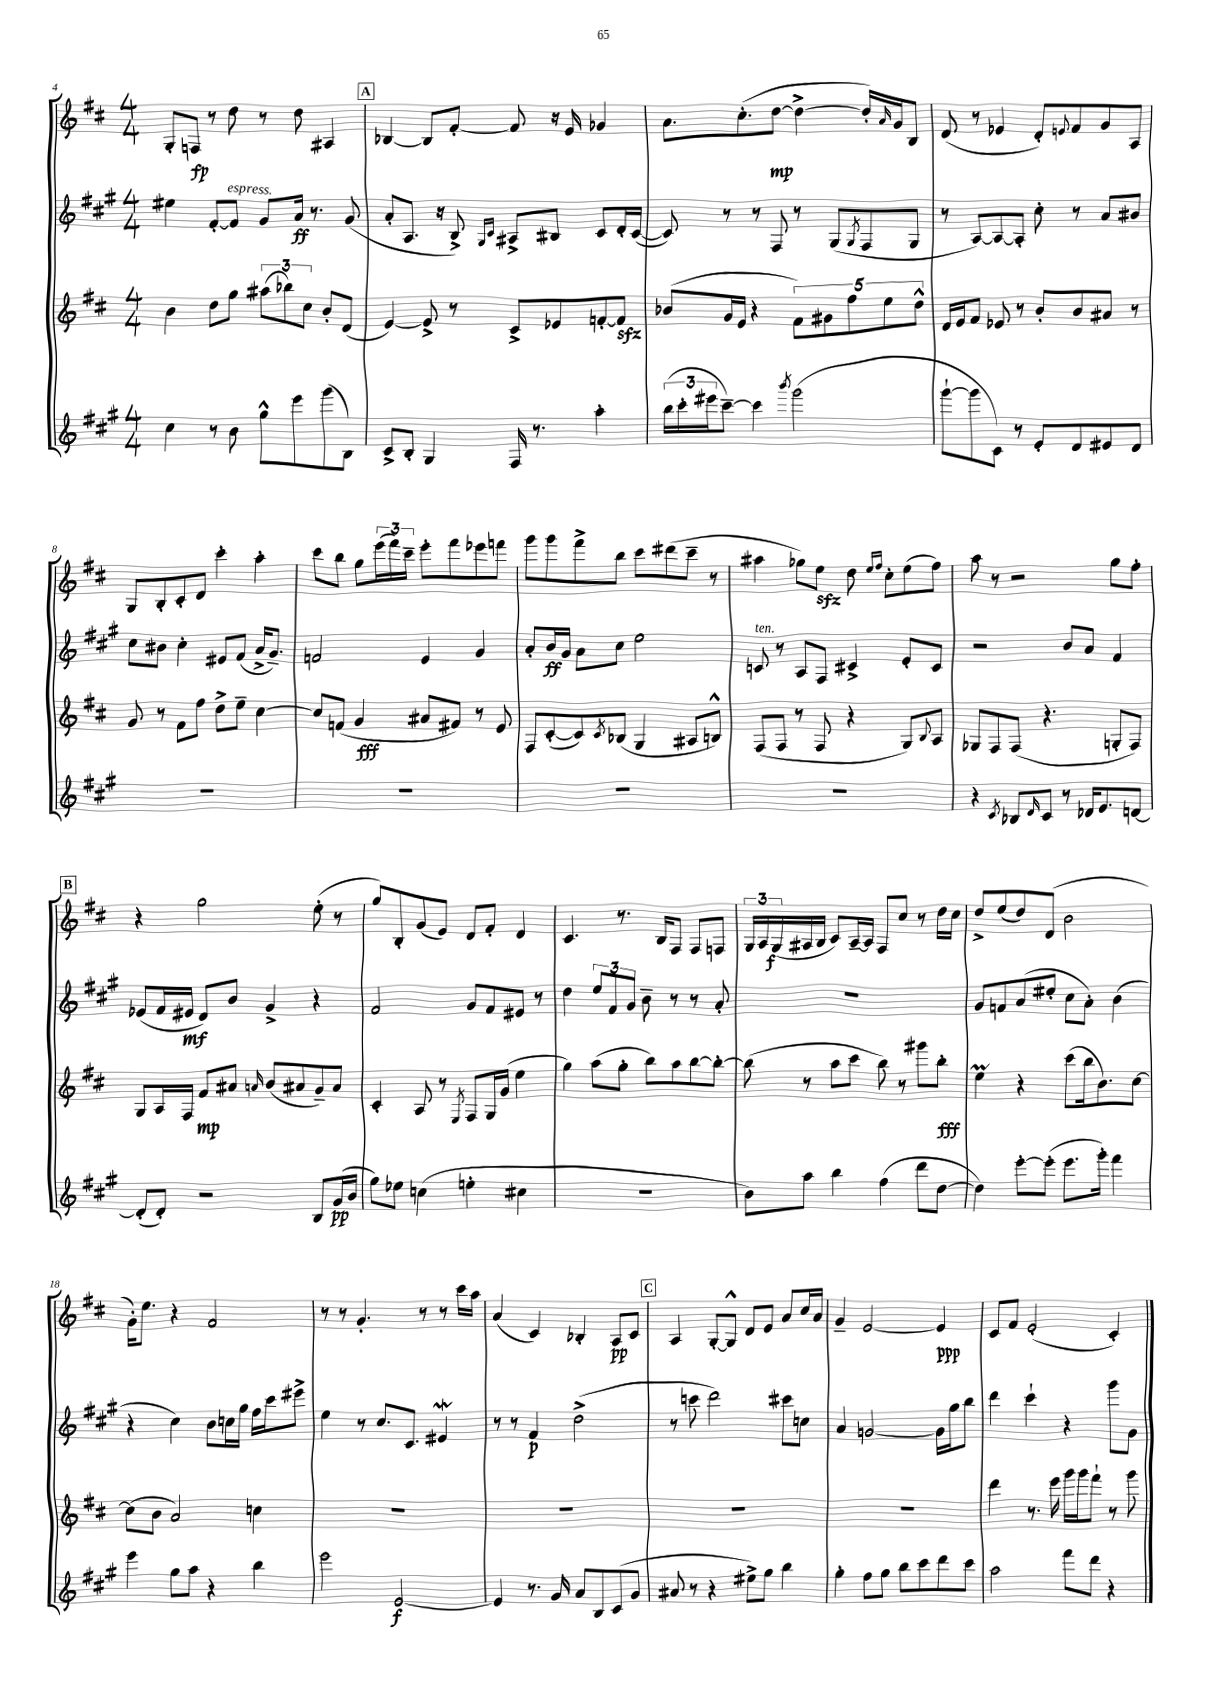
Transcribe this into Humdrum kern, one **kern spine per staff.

**kern	**dynam	**kern	**dynam	**kern	**dynam	**kern	**dynam
*part4	*part4	*part3	*part3	*part2	*part2	*part1	*part1
*staff4	*staff4	*staff3	*staff3	*staff2	*staff2	*staff1	*staff1
*clefG2	*	*clefG2	*	*clefG2	*	*clefG2	*
*k[f#c#g#]	*	*k[f#c#]	*	*k[f#c#g#]	*	*k[f#c#]	*
*M4/4	*	*M4/4	*	*M4/4	*	*M4/4	*
=4	=4	=4	=4	=4	=4	=4	=4
4cc#\	.	4b\	.	4ee#X\	.	8G'/L	.
.	.	.	.	.	.	8Fn/J	fp
8r	.	8dd\L	.	[8f#'/L	.	8r	.
!	!	!	!	!LO:TX:a:i:t=espress.	!	!	!
8b\	.	8gg\J	.	8f#/J]	.	8dd\	.
8gg#^^\L	.	(12aa#X\L	.	8g#/L	.	8r	.
.	.	12bb-X\)	.	.	.	.	.
8eee\	.	.	.	16a/Jk	ff	8dd\	.
.	.	12cc#\J	.	.	.	.	.
.	.	.	.	8.r	.	.	.
(8ggg#\	.	8b'/L	.	.	.	4A#X/	.
8B\J)	.	(8d/J	.	(8g#/	.	.	.
!!LO:REH:place=s1:t=A
=5	=5	=5	=5	=5	=5	=5	=5
8c#^/L	.	[4e/)	.	8a'/L	.	[4B-X/	.
8B'/J	.	.	.	8.A/J	.	.	.
4G#/	.	8e^/]	.	.	.	8B-/L]	.
.	.	.	.	16r	.	.	.
.	.	8r	.	8B^/)	.	[8f#'/J	.
.	.	.	.	16qqG#/LL	.	.	.
.	.	.	.	16qqc#/JJ	.	.	.
16F#/	.	8c#^/L	.	8A#X^/L	.	8f#/]	.
8.r	.	.	.	.	.	.	.
.	.	8e-X/	.	8B#X/J	.	16r	.
.	.	.	.	.	.	16e/	.
4aa'\	.	[8fn'/	.	8c#/L	.	4g-X/	.
.	.	8fzz/J]	.	16d'/L	.	.	.
.	.	.	.	([16c#/JJ	.	.	.
=6	=6	=6	=6	=6	=6	=6	=6
(24bb\LL	.	(8b-X/L	.	8c#/])	.	8.a\L	.
24ccc#'\	.	.	.	.	.	.	.
24eee#X\J	.	.	.	.	.	.	.
[8ccc#~\J)	.	16g/L	.	8r	.	.	.
.	.	16e/JJ	.	.	.	(8.cc#'\	.
4ccc#\]	.	4r	.	8r	.	.	.
.	.	.	.	8F#/	.	[8dd\J	mp
8qbbb/	.	.	.	.	.	.	.
(2ggg#\	.	10f#\L)	.	8r	.	4dd^\_	.
.	.	10g#X\	.	.	.	.	.
.	.	.	.	(8G#/L	.	.	.
.	.	10ff#\	.	.	.	.	.
.	.	.	.	8qG#/	.	.	.
.	.	.	.	8F#/	.	16dd'/LL])	.
.	.	10ee\	.	.	.	.	.
.	.	.	.	.	.	16qqa/	.
.	.	.	.	.	.	16g/J	.
.	.	.	.	8G#/J	.	8B/J	.
.	.	10dd^^\J	.	.	.	.	.
=7	=7	=7	=7	=7	=7	=7	=7
[8ggg#`\L	.	16d/LL	.	8r	.	(8d/	.
.	.	16e/J	.	.	.	.	.
8ggg#\]	.	8f#/J	.	[8A/L)	.	8r	.
8c#\J)	.	8e-X/	.	8A/_	.	4e-X/	.
8r	.	8r	.	8A'/J]	.	.	.
8e'/L	.	8b'/L	.	8cc#'\	.	8d'/L)	.
.	.	.	.	.	.	8qqen/	.
8d/	.	8b/	.	8r	.	8f#/	.
8e#X/	.	8a#X/J	.	8a/L	.	8g/	.
8d/J	.	8r	.	8b#X/J	.	8A/J	.
!!LO:LB:g=z
=8	=8	=8	=8	=8	=8	=8	=8
1r	.	8g/	.	8cc#\L	.	8G/L	.
.	.	8r	.	8b#X\J	.	8B'/	.
.	.	8f#\L	.	4cc#'\	.	8c#'/	.
.	.	8ff#\J	.	.	.	8d/J	.
.	.	8dd^\L	.	8e#X/L	.	4ccc#'\	.
.	.	8ee~\J	.	(8f#/J	.	.	.
.	.	[4cc#\	.	16a^/KL	.	4aa'\	.
.	.	.	.	8.g#~/J)	.	.	.
=9	=9	=9	=9	=9	=9	=9	=9
1r	.	8cc#/L]	.	2fn/	.	8ccc#\L	.
.	.	(8fn/J	.	.	.	8bb\J	.
.	.	4g/	fff	.	.	8gg\L	.
.	.	.	.	.	.	(24eee\L	.
.	.	.	.	.	.	24fff#\)	.
.	.	.	.	.	.	24ccc#~\JJ	.
.	.	8a#X/L	.	4e/	.	8eee'\L	.
.	.	8f#X/J)	.	.	.	8fff#\	.
.	.	8r	.	4g#/	.	8eee-X\	.
.	.	8e/	.	.	.	8fffn\J	.
=10	=10	=10	=10	=10	=10	=10	=10
1r	.	8F#/L	.	8a'/L	.	8ggg\L	.
.	.	([8c#'/	.	16b/L	ff	8ggg\	.
.	.	.	.	16g#/JJ	.	.	.
.	.	8c#/])	.	8a\L	.	8fff#^\	.
.	.	8qc#/	.	.	.	.	.
.	.	(8B-X/J	.	8cc#\J	.	8bb\J	.
.	.	4G/	.	2ee\	.	8ccc#\L	.
.	.	.	.	.	.	(8ddd#X\	.
.	.	8A#X/L	.	.	.	8ccc#~\J	.
.	.	8Bn^^/J)	.	.	.	8r	.
=11	=11	=11	=11	=11	=11	=11	=11
!	!	!	!	!LO:TX:a:i:t=ten.	!	!	!
1r	.	(8F#/L	.	8cn/	.	4aa#X\	.
.	.	8F#/J	.	8r	.	.	.
.	.	8r	.	8A/L	.	8gg-X\L)	.
.	.	8F#/	.	8F#/J	.	8eezz\J	.
.	.	4r	.	4c#X^/	.	8dd\	.
.	.	.	.	.	.	16qqee/LL	.
.	.	.	.	.	.	16qqff#/JJ	.
.	.	.	.	.	.	8cc#'\L	.
.	.	8G/L)	.	8e'/L	.	(8ee\	.
.	.	8qqB/	.	.	.	.	.
.	.	8A/J	.	8c#/J	.	8ff#\J)	.
=12	=12	=12	=12	=12	=12	=12	=12
4r	.	8G-X/L	.	2r	.	8aa\	.
.	.	8F#/	.	.	.	8r	.
8qc#/	.	.	.	.	.	.	.
8B-X/L	.	(8F#/J	.	.	.	2r	.
16qqd/	.	.	.	.	.	.	.
8c#/J	.	4.r	.	.	.	.	.
8r	.	.	.	8b/L	.	.	.
16d-X/KL	.	.	.	8a/J	.	.	.
8.e/	.	.	.	.	.	.	.
.	.	8Gn'/L	.	4f#/	.	8gg\L	.
[8dn/J	.	8F#/J)	.	.	.	8ff#'\J	.
!!LO:LB:g=z
!!LO:REH:place=s1:t=B
=13	=13	=13	=13	=13	=13	=13	=13
(8d'/L]	.	8G/L	.	(8e-X/L	.	4r	.
8d'/J)	.	16A/L	.	16f#/L	.	.	.
.	.	16F#/JJ	.	16e#X/JJ	mf	.	.
2r	.	8f#/L	mp	8d/L)	.	2gg\	.
.	.	8a#X/J	.	8b/J	.	.	.
.	.	16qqan/	.	.	.	.	.
.	.	(8b/L	.	4g#^/	.	.	.
.	.	8a#X/	.	.	.	.	.
8B/L	.	8g~/)	.	4r	.	(8ee'\	.
(16g#/L	pp	8a#/J	.	.	.	8r	.
16b/JJ	.	.	.	.	.	.	.
=14	=14	=14	=14	=14	=14	=14	=14
8gg#\L)	.	4c#'/	.	2f#/	.	8gg/L)	.
8ee-X\J	.	.	.	.	.	8B'/	.
(4ccn\	.	8A/	.	.	.	(8g/	.
.	.	8r	.	.	.	8e/J)	.
.	.	8qE/	.	.	.	.	.
4een'\	.	8F#/L	.	8g#/L	.	8d/L	.
.	.	16G/L	.	8f#/	.	8f#'/J	.
.	.	(16g/JJ	.	.	.	.	.
4cc#X\	.	4ee\	.	8e#X/J	.	4d/	.
.	.	.	.	8r	.	.	.
=15	=15	=15	=15	=15	=15	=15	=15
1r	.	4gg\)	.	4dd\	.	4.c#/	.
.	.	(8aa\L	.	12ee/L	.	.	.
.	.	.	.	12f#/	.	.	.
.	.	8gg'\J	.	.	.	8.r	.
.	.	.	.	12g#/J	.	.	.
.	.	8bb\L)	.	8b~\	.	.	.
.	.	.	.	.	.	16B/KL	.
.	.	8aa\	.	8r	.	8F#/J	.
.	.	[8bb\	.	8r	.	8F#/L	.
.	.	8bb'\J_	.	8a'/	.	8Fn/J	.
=16	=16	=16	=16	=16	=16	=16	=16
8b\L)	.	(8bb\]	.	1r	.	24G/LL	.
.	.	.	.	.	.	24A/	.
.	.	.	.	.	.	(24G/	f
8aa\J	.	8r	.	.	.	16A#X/	.
.	.	.	.	.	.	16B/JJ	.
4bb\	.	8aa\L	.	.	.	8c#/L)	.
.	.	8ccc#\J	.	.	.	[16A#~/L	.
.	.	.	.	.	.	16A#/JJ]	.
(4ff#\	.	8bb\)	.	.	.	8F#/L	.
.	.	8r	.	.	.	8cc#/J	.
8ddd\L	.	8ggg#X\L	.	.	.	8r	.
[8dd\J	.	8bb'\J	fff	.	.	16dd\LL	.
.	.	.	.	.	.	16cc#\JJ	.
=17	=17	=17	=17	=17	=17	=17	=17
4dd\])	.	4eeM\	.	8g#/L	.	8dd^/L	.
.	.	.	.	8fn/	.	(8ee/	.
[8eee'\L	.	4r	.	(8a/	.	8dd/)	.
(8eee'\J]	.	.	.	8ee#X'/J	.	(8d/J	.
8.eee\L	.	(8ccc#\L	.	8cc#\L	.	2b\	.
.	.	16bb\k	.	8a'\J)	.	.	.
16ggg#'\Jk)	.	8.b\)	.	.	.	.	.
4fff#\	.	.	.	(4b\	.	.	.
.	.	[8cc#\J	.	.	.	.	.
!!LO:LB:g=z
=18	=18	=18	=18	=18	=18	=18	=18
4eee\	.	(8cc#\L]	.	4r	.	16g'\KL)	.
.	.	.	.	.	.	8.ee\J	.
.	.	8b\J	.	.	.	.	.
8gg#\L	.	2a/)	.	4cc#\)	.	4r	.
8aa\J	.	.	.	.	.	.	.
4r	.	.	.	8b\L	.	2f#/	.
.	.	.	.	16ccn\L	.	.	.
.	.	.	.	16gg#\JJ	.	.	.
4bb\	.	4ccn\	.	16ff#\LL	.	.	.
.	.	.	.	16ccc#\J	.	.	.
.	.	.	.	8eee#X^\J	.	.	.
=19	=19	=19	=19	=19	=19	=19	=19
2eee\	.	1r	.	4ee\	.	8r	.
.	.	.	.	.	.	8r	.
.	.	.	.	8r	.	4.g'/	.
.	.	.	.	8.cc#/L	.	.	.
[2e/	f	.	.	.	.	.	.
.	.	.	.	8.c#/J	.	.	.
.	.	.	.	.	.	8r	.
.	.	.	.	4e#XW/	.	8r	.
.	.	.	.	.	.	16ccc#\LL	.
.	.	.	.	.	.	16aa\JJ	.
=20	=20	=20	=20	=20	=20	=20	=20
4e/]	.	1r	.	8r	.	(4a/	.
.	.	.	.	8r	.	.	.
8.r	.	.	.	4f#/	p	4c#/)	.
16g#/	.	.	.	.	.	.	.
8a/L	.	.	.	(2dd^\	.	4B-X'/	.
8B/	.	.	.	.	.	.	.
(8c#/	.	.	.	.	.	8A/L	pp
8g#/J	.	.	.	.	.	8c#/J	.
!!LO:REH:place=s1:t=C
=21	=21	=21	=21	=21	=21	=21	=21
8a#X/	.	1r	.	8r	.	4A/	.
8r	.	.	.	8cccn\	.	.	.
4r	.	.	.	2ddd\)	.	[8G'/L	.
.	.	.	.	.	.	8G^^/J]	.
8ee#X^\L)	.	.	.	.	.	8d/L	.
8gg#\J	.	.	.	.	.	8e/J	.
4bb\	.	.	.	8ccc#X\L	.	8a/L	.
.	.	.	.	8ccn\J	.	16cc#/L	.
.	.	.	.	.	.	16a/JJ	.
=22	=22	=22	=22	=22	=22	=22	=22
4gg#'\	.	1r	.	4a/	.	4g~/	.
8ff#\L	.	.	.	[2gn/	.	[2e/	.
8gg#\J	.	.	.	.	.	.	.
8bb\L	.	.	.	.	.	.	.
8ccc#\	.	.	.	.	.	.	.
8ddd\	.	.	.	16g\LL]	.	4e/]	ppp
.	.	.	.	16gg#\J	.	.	.
8ccc#\J	.	.	.	8bb\J	.	.	.
=23	=23	=23	=23	=23	=23	=23	=23
2aa\	.	4ddd\	.	4ddd\	.	8c#/L	.
.	.	.	.	.	.	8f#/J	.
.	.	8.r	.	4ccc#`\	.	(2e'/	.
.	.	16eee\	.	.	.	.	.
8fff#\L	.	16ggg\LL	.	4r	.	.	.
.	.	16ggg\J	.	.	.	.	.
8ddd\J	.	8fff#`\J	.	.	.	.	.
4r	.	8r	.	8ggg#\L	.	4c#'/)	.
.	.	8ggg\	.	8g#\J	.	.	.
==	==	==	==	==	==	==	==
*-	*-	*-	*-	*-	*-	*-	*-
